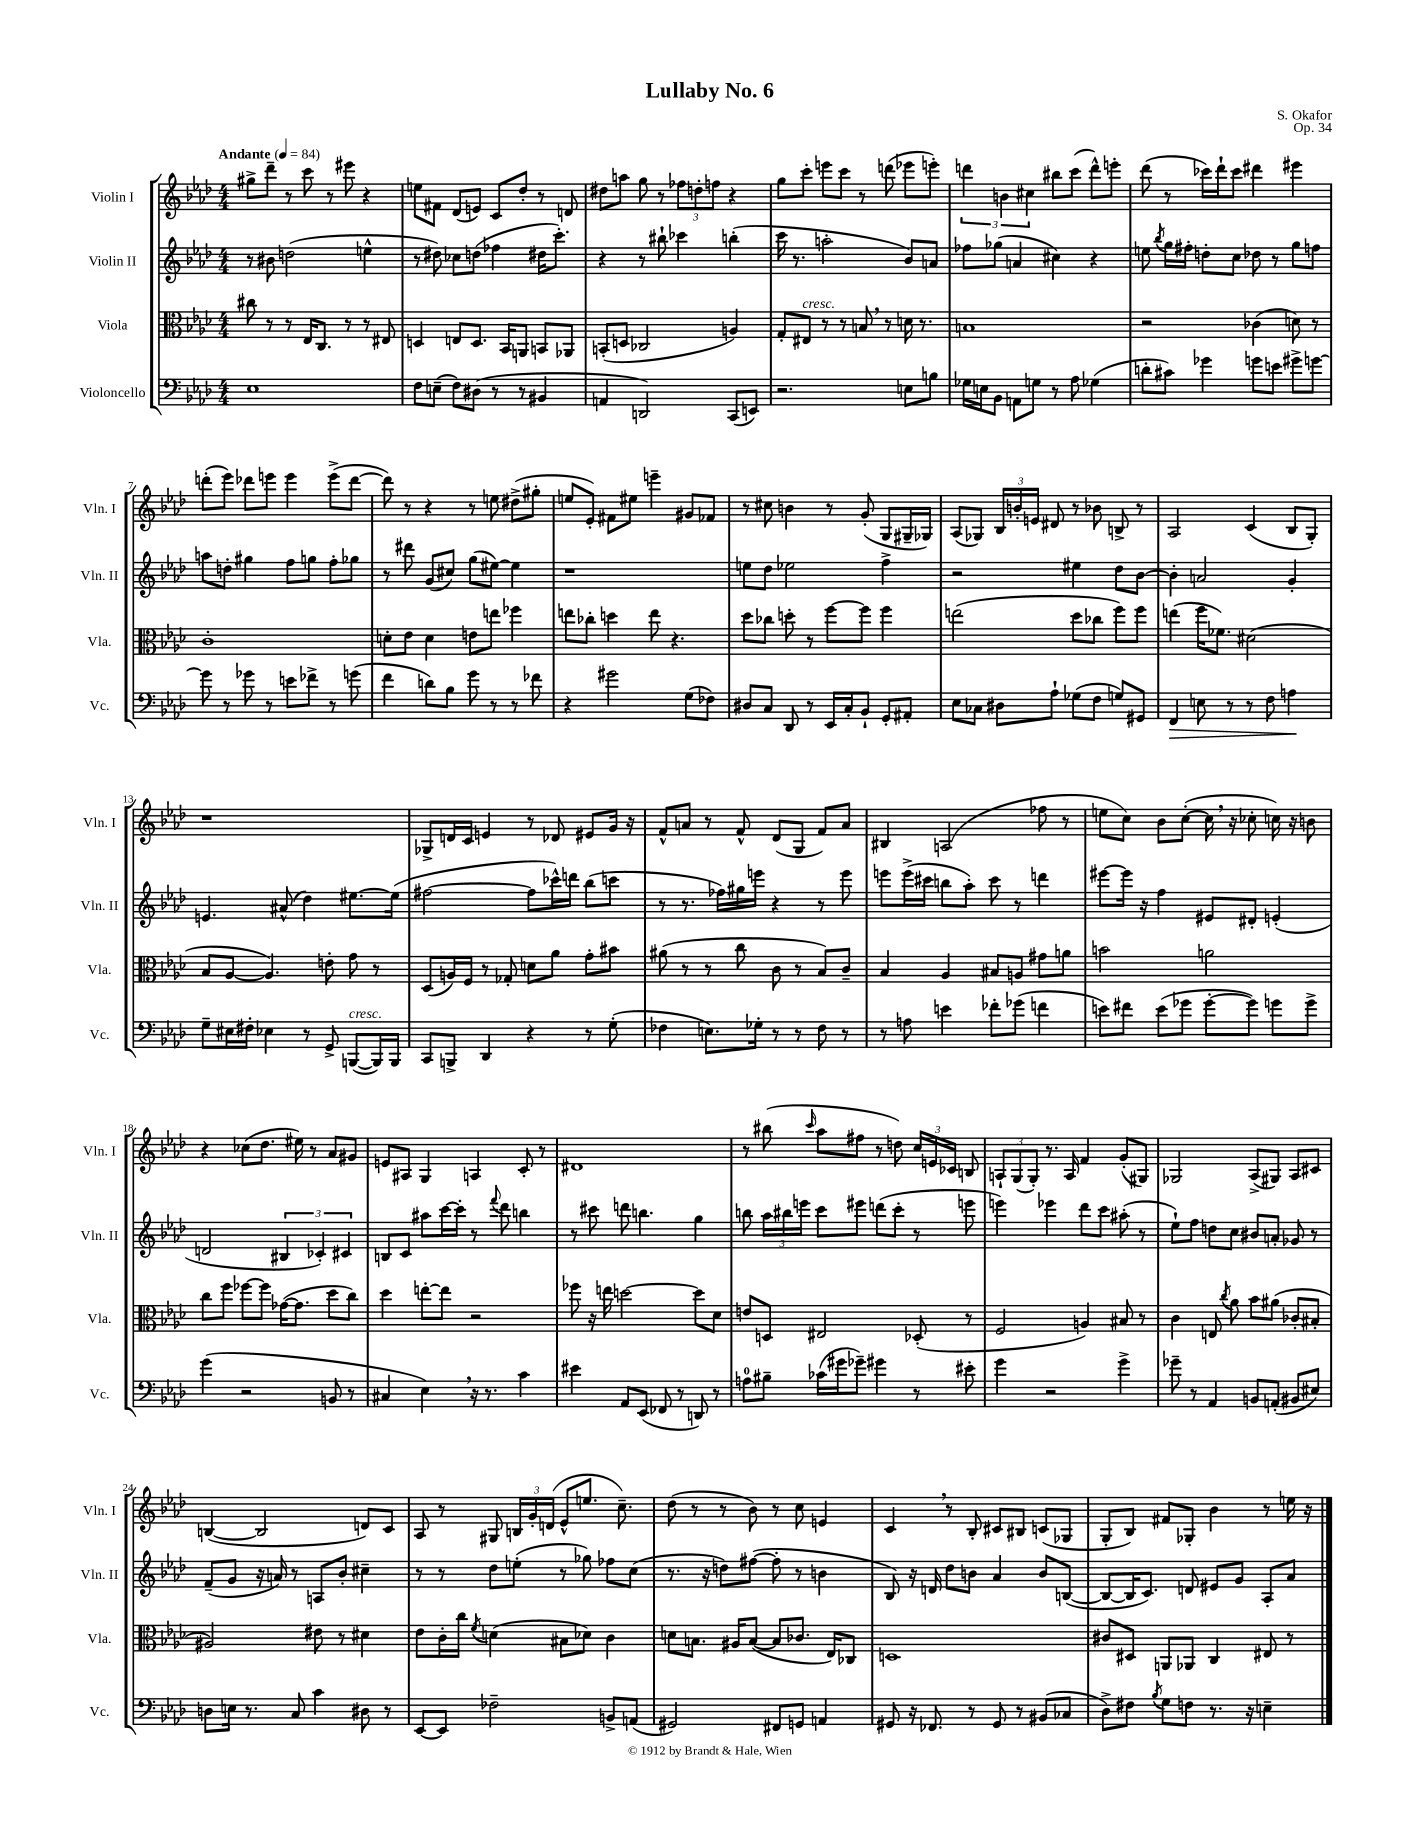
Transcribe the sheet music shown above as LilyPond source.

\header { title = "Lullaby No. 6" composer = "S. Okafor" opus = "Op. 34" }
<<
\new StaffGroup <<
\new Staff = "s0" \with { instrumentName = "Violin I" shortInstrumentName = "Vln. I" } {
    \clef treble \key aes \major \numericTimeSignature \time 4/4 \tempo "Andante" 4 = 84
    \autoBeamOff gis''8[-> des'''8]-- r8 c'''8 r8 eis'''8 r4 |
    e''8[ fis'8] des'8[( e'8]) c'8[ des''8]-. r8 d'8 |
    dis''8[ a''8] g''8 r8 \tuplet 3/2 { fes''8[ d''8-. f''8] } r4 |
    g''8[ c'''8]-. e'''8[ c'''8] r8 d'''8( ees'''8[ e'''8]-.) |
    \tuplet 3/2 { d'''4 b'4 cis''4 } bis''8[ c'''8]( d'''8[-^) e'''8]-. |
    des'''8( r8 ces'''16[) des'''16-! ces'''8] dis'''4 eis'''4 |
    d'''8[-.( ees'''8]) des'''8[ e'''8] e'''4 e'''8[->( des'''8]~ |
    des'''8) r8 r4 r8 e''8 dis''8[->( gis''8]-. |
    e''8[ ees'8]-.) fis'8[ eis''8] e'''4-- gis'8[ fes'8] |
    r8 cis''8 b'4 r8 g'8-.( g8[ gis16-- ges16]) |
    aes8[( ges8]) \tuplet 3/2 { bes16[ b'16-. e'16] } dis'8 r8 bes'8 b8-> r8 |
    aes2 c'4( bes8[ g8]-.) |
    r1 |
    ges8[-> d'16 c'16] e'4 r8 des'8 eis'8[ g'16] r16 |
    f'8[-^ a'8] r8 f'8-^ des'8[( g8] f'8[) a'8] |
    bis4 a2( fes''8 r8 |
    e''8[ c''8]) bes'8[ c''8]~-.( c''16 \breathe r16 ces''8-. c''16) r16 b'8 |
    r4 ces''8[( des''8.] eis''16) r8 aes'8[ gis'8] |
    e'8[ ais8] g4 a4 c'8-. r8 |
    dis'1 |
    r8 bis''8( \grace { c'''16 } aes''8[ fis''8] r8 d''8) \tuplet 3/2 { c''16[ e'16 ces'16] } b8 |
    \tuplet 3/2 { a8[-! g8( g8]-.) } r8. a16 f'4 g'8[-.( gis8]) |
    ges2 aes8[->( gis8]) aes8[ cis'8] |
    b4~( b2 d'8[) c'8] |
    aes8 r8 gis8 \tuplet 3/2 { b16[ g'16-. d'16]( } ees'8[-^ e''8.] c''8.--) |
    des''8( r8 r8 bes'8) r8 c''8 e'4 |
    c'4 \breathe r8 bes8-. cis'8[ bis8] c'8[( ges8] |
    g8[-. bes8]) fis'8[ ges8]-. bes'4 r8 e''16 r16 \bar "|." |
}
\new Staff = "s1" \with { instrumentName = "Violin II" shortInstrumentName = "Vln. II" } {
    \clef treble \key aes \major \numericTimeSignature \time 4/4
    \autoBeamOff r8 bis'8 d''2( e''4-^ |
    r8 dis''8) ces''8[ d''8]( fes''4 dis''16[ c'''8.]-.) |
    r4 r8 bis''8-! ces'''4 b''4-.( |
    c'''16 r8. a''2-. bes'8[) a'8] |
    fes''8[ ges''8]( a'4 cis''4) r4 |
    e''8 \acciaccatura { bes''8 } g''16[ fis''16]-. d''8[-. c''8] des''8 r8 g''8[ f''8] |
    a''8[ d''8]-. gis''4 f''8[ g''8] f''8[-. ges''8] |
    r8 dis'''8 g'8[( cis''8]) g''8[( eis''8]~) eis''4 |
    r1 |
    e''8[ des''8] ees''2 f''4-> |
    r2 eis''4 des''8[ bes'8]~ |
    bes'4-. a'2 g'4-. |
    e'4. ais'8-^( des''4) eis''8.[~ eis''16]( |
    fis''2~ fis''8[ ces'''16-^) d'''16] bes''8[( c'''8] |
    r8 r8. fes''16[) gis''16 e'''16] r4 r8 e'''8 |
    e'''8[ e'''16->( cis'''16] b''8[ aes''8]-.) cis'''8 r8 d'''4 |
    eis'''8[~ eis'''16] r16 f''4 eis'8[ dis'8]-. e'4-.( |
    d'2 \tuplet 3/2 { bis4 ces'4-.) cis'4 } |
    b8[ c'8] ais''8[ c'''16~ c'''16]-. r8 \appoggiatura { f'''8 } des'''8 b''4 |
    r8 cis'''8 d'''8 b''4. g''4 |
    b''8 \tuplet 3/2 { aes''16[ bis''16 e'''16] } c'''8[ eis'''8] d'''8[( c'''8]-. r8 e'''8 |
    e'''4) ees'''4 des'''8[ c'''8] ais''8-.( r8 |
    ees''8[-!) f''8] d''8[ c''8] bis'8[ a'8]-. ges'8 r8 |
    f'8[--( g'8] r16 a'16) r8 a8[ bes'8]-. cis''4-- |
    r8 r8 des''8[ e''8]-.( r8 ges''8) fes''8[ c''8]( |
    r8. r16 d''8[) fis''8]~( fis''8-. r8 b'4 |
    bes8) r16 d'16 des''8[ b'8] aes'4 b'8[ b8]~( |
    b8[~ b16 c'8.]) d'8 eis'8[ g'8] aes8[-. aes'8] \bar "|." |
}
\new Staff = "s2" \with { instrumentName = "Viola" shortInstrumentName = "Vla." } {
    \clef alto \key aes \major \numericTimeSignature \time 4/4
    \autoBeamOff cis''8 r8 r8 ees16[ c8.] r8 r8 eis8 |
    d4 e8[ d8.] bes,16[ a,8] b,8[ aes,8] |
    b,8[-.( d8] ces2 a4) |
    g8[-. eis8]^\markup { \italic "cresc." } r8 r8 b8 \breathe r8 d'16 r8. |
    b1 |
    r2 ces'4( d'8) r8 |
    c'1-. |
    d'8[-. ees'8] d'4 e'8[ e''8] fes''4 |
    e''8[ ces''8]-. d''4 e''8 r4. |
    des''8[ ces''8] d''8-. r8 f''8[~ f''8] f''4 |
    e''2( des''8[ ces''8] f''8[) f''8] |
    e''4( f''16[ fes'8.]) dis'2( |
    bes8[ aes8]~ aes4.) e'8-. g'8 r8 |
    des8[( a16) f16] r8 ges8-. d'8[ aes'8] g'8[-. bis'8] |
    ais'8( r8 r8 c''8 c'8 r8 bes8[) c'8]-- |
    bes4 aes4 bis8[ a8] gis'8[ a'8] |
    b'2 a'2 |
    c''8[ f''8] fes''8[~ fes''8] ges'16[~( ges'8.] des''8[ c''8]) |
    des''4 e''8[~-. e''8] r2 |
    fes''8 r16 e''16 d''2~ d''8[ des'8] |
    e'8[ d8] eis2 des8-.( r8 |
    f2 a4) bis8 r8 |
    c'4 e8 \acciaccatura { c''8 } aes'8 bes'8[ ais'8]( ces'8[-. bis8]-. |
    ais2) eis'8 r8 dis'4 |
    ees'8[ c'16-. c''16] \acciaccatura { f'8 } d'4( bis8[ des'8]) c'4 |
    d'8[ b8.] ais16[ b8]~( b8[ ces'8.] ees16[) ces8] |
    d1 |
    cis'8[ dis8] a,8[ aes,8] c4 eis8 r8 \bar "|." |
}
\new Staff = "s3" \with { instrumentName = "Violoncello" shortInstrumentName = "Vc." } {
    \clef bass \key aes \major \numericTimeSignature \time 4/4
    \autoBeamOff ees1 |
    f8[ e8]--( f8[) dis8]( r8 r8 bis,4 |
    a,4 d,2) c,8[( e,8]) |
    r2. e8[ b8] |
    ges16[ e16 bes,8] a,8[ g8] r8 aes8 ges4( |
    d'8[-. cis'8]) ges'4 g'8[ e'8] gis'8[-> g'8]~ |
    g'8 r8 ges'8 r8 e'8[ fes'8]-> r8 g'8( |
    f'4 d'8[) bes8] g'8 r8 r8 fes'8 |
    r4 gis'2 g8[( fes8]) |
    dis8[ c8] des,8 r8 ees,16[ c16-. bes,8]-! g,8[-. ais,8]-. |
    ees8[ ces8] dis8[ aes8]-! ges8[( f8] g8[) gis,8] |
    f,4\> e8 r8 r8 f8 a4\! |
    g8[-- eis16 fis16]-. ees4 r8 g,8-> b,,8[~^\markup { \italic "cresc." }( b,,16) b,,16] |
    c,8[ b,,8]-> des,4 r4 r8 g8-.( |
    fes4 e8.[) ges16]-. r8 r8 fes8 r8 |
    r8 a8 e'4 fes'8[-. ges'8]( f'4 |
    e'8[) fis'8] e'8[( ges'8] ges'8[~-. ges'8]) g'8[ g'8]-> |
    g'4( r2 b,8 r8 |
    cis4 ees4) \breathe r16 r8. c'4 |
    eis'4 aes,8[ ees,8]( fes,8 r8 d,8) r8 |
    a8[-0 bis8]-- ces'16[( gis'16 ges'8]--) gis'4 r8 eis'8-. |
    g'4 r2 g'4-> |
    ges'8-- r8 aes,4 b,8[ a,8]-.( bis,8[ eis8]) |
    d8[ e16] r8. c8 c'4 dis8 r8 |
    ees,8[~ ees,8] fes2-- b,8[-> a,8]( |
    gis,2) fis,8[ g,8] a,4 |
    gis,8 r16 fes,8. r8 gis,8 r8 bis,8[( ces8] |
    des8[->) fis8] \acciaccatura { bes8 } g8[ f8] r8. r16 e4-- \bar "|." |
}
>>
>>
